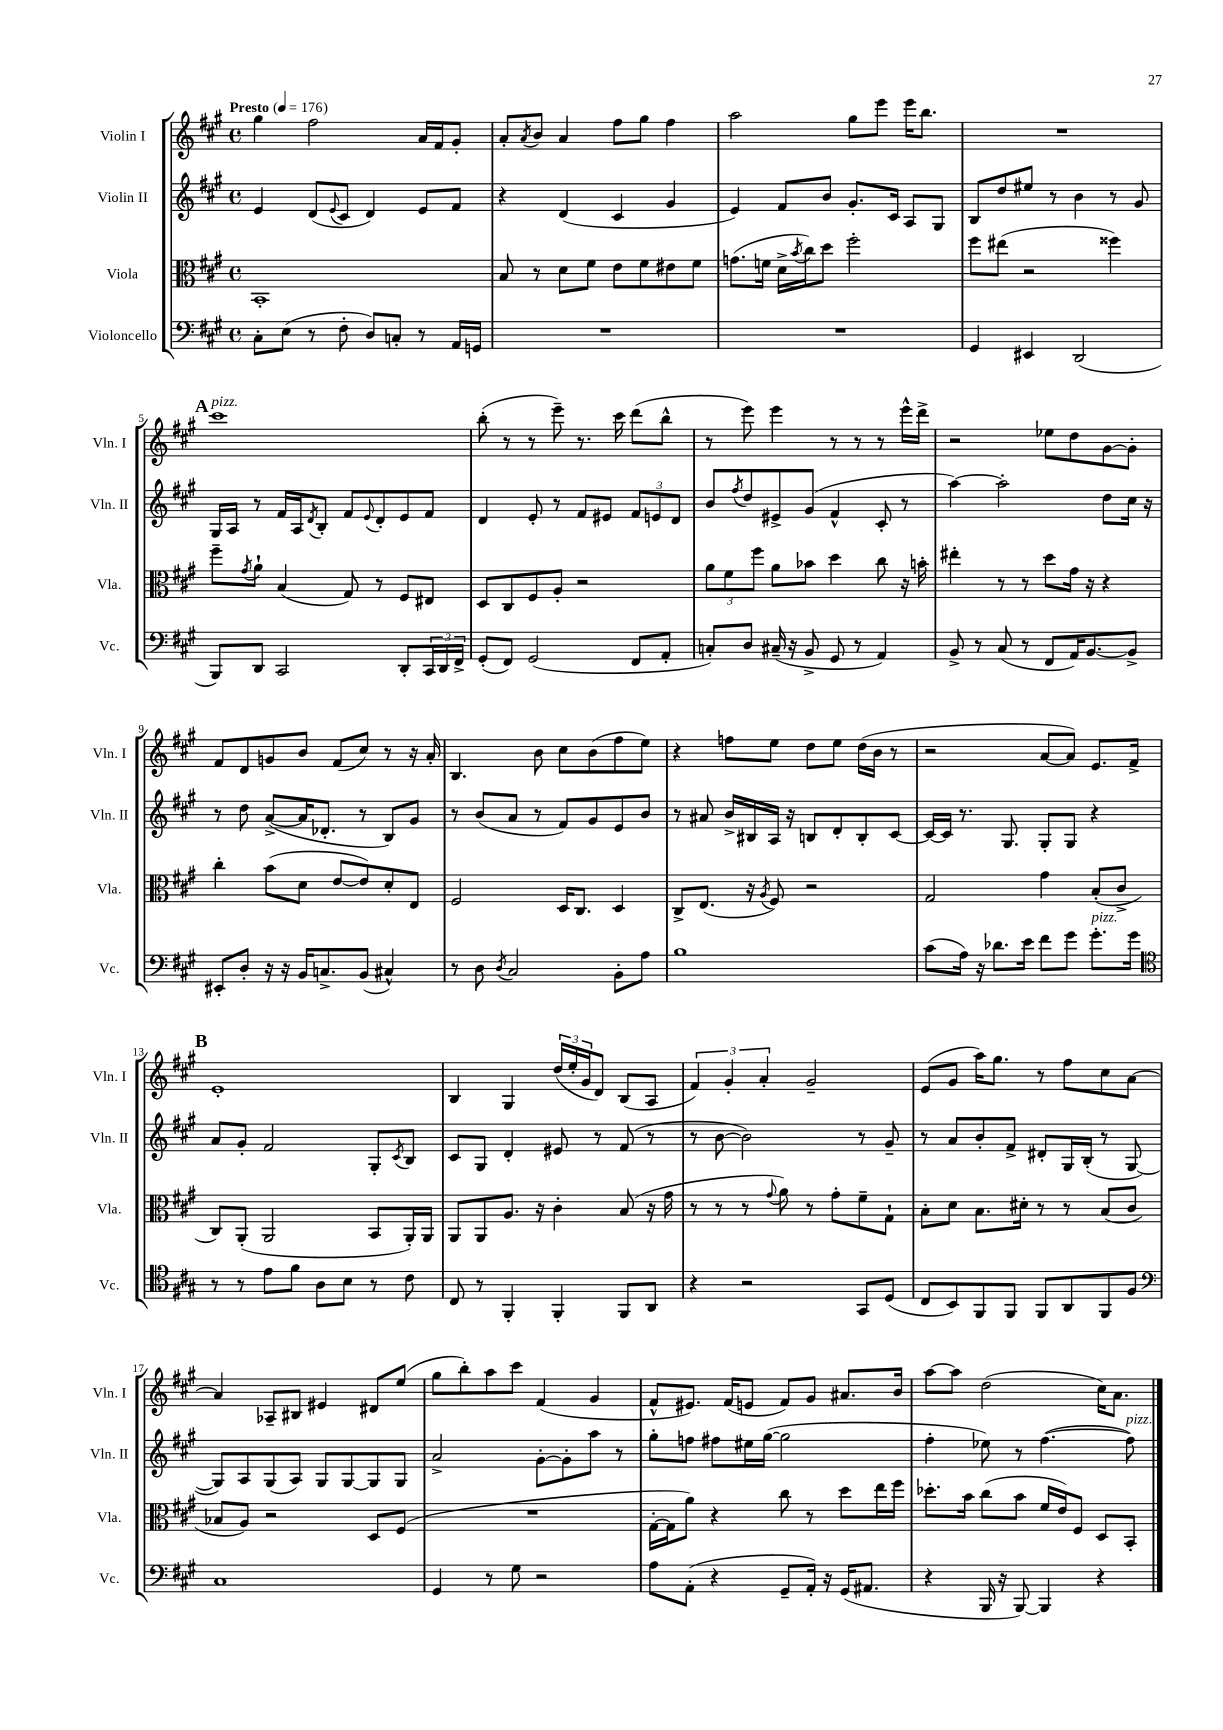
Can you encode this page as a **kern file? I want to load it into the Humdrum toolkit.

**kern	**kern	**kern	**kern
*staff4	*staff3	*staff2	*staff1
*clefF4	*clefC3	*clefG2	*clefG2
*k[f#c#g#]	*k[f#c#g#]	*k[f#c#g#]	*k[f#c#g#]
*M4/4	*M4/4	*M4/4	*M4/4
*met(c)	*met(c)	*met(c)	*met(c)
*MM176	*MM176	*MM176	*MM176
8C#'	1BB'	4e	4gg#
(8E	.	.	.
8r	.	(8d	2ff#
.	.	8qqe	.
8F#'	.	8c#	.
8D)	.	4d)	.
8C'	.	.	.
8r	.	8e	16a
.	.	.	16f#
16AA	.	8f#	8g#'
16GG	.	.	.
=	=	=	=
1r	8B	4r	8a'
.	.	.	8qa
.	8r	.	8b
.	8d	(4d	4a
.	8f#	.	.
.	8e	4c#	8ff#
.	8f#	.	8gg#
.	8e#	4g#	4ff#
.	8f#	.	.
=	=	=	=
1r	(8.g	4e)	2aa
.	16f	.	.
.	16d^	8f#	.
.	8qb	.	.
.	16cc#)	.	.
.	8dd	8b	.
.	2ff#'	8.g#'	8gg#
.	.	.	8eee
.	.	16c#	.
.	.	8A	16eee
.	.	.	8.bb
.	.	8G#	.
=	=	=	=
4GG#	8ff#	8B	1r
.	(8ee#	8dd	.
4EE#	2r	8ee#	.
.	.	8r	.
(2DD	.	4b	.
.	4ff##)	8r	.
.	.	8g#	.
=	=	=	=
8BBB)	8ff#~	16G#	1ccc#
.	.	16A	.
.	8qg#	.	.
8DD	8a`	8r	.
2CC#	(4B	16f#	.
.	.	16A	.
.	.	8qd	.
.	.	8B'	.
.	8G#)	8f#	.
.	.	8qqe	.
.	8r	8d'	.
8DD'	8F#	8e	.
24CC#	8E#	8f#	.
24DD	.	.	.
24FF#^	.	.	.
=	=	=	=
(8GG#'	8D	4d	(8bb'
8FF#)	8C#	.	8r
(2GG#	8F#	8e'	8r
.	8A'	8r	8eee~)
.	2r	8f#	8.r
.	.	8e#	.
.	.	.	16ccc#
8FF#	.	12f#	(8ddd
.	.	12e	.
8AA'	.	.	8bb^^
.	.	12d	.
=	=	=	=
8C')	12a	8b	8r
.	12f#	.	.
.	.	8qff#	.
8D	.	8dd	8eee)
.	12ff#	.	.
(16C#~	8a	8e#^	4eee
16r	.	.	.
8BB^	8b-	(8g#	.
8GG#	4dd	4f#^^	8r
8r	.	.	8r
4AA)	8cc#	8c#'	8r
.	16r	8r	16eee^^
.	16b'	.	16ddd^
=	=	=	=
8BB^	4ee#'	[4aa)	2r
8r	.	.	.
(8C#	8r	2aa']	.
8r	8r	.	.
8FF#	8dd	.	8ee-
16AA)	16g#	.	8dd
[8.BB	16r	.	.
.	4r	8dd	[8g#
8BB^]	.	16cc#	8g#']
.	.	16r	.
=	=	=	=
8EE#'	4cc#'	8r	8f#
8D'	.	8dd	8d
16r	(8b	([8a^	8g
16r	.	.	.
16BB	8d	16a]	8b
8.C^	.	8.d-'	.
.	[8e	.	(8f#
(8BB	8e])	8r	8cc#)
4C#^^)	8d'	8B)	8r
.	8E	8g#	16r
.	.	.	16a'
=	=	=	=
8r	2F#	8r	4.B
8D	.	(8b	.
8qD	.	.	.
2C#	.	8a	.
.	.	8r	8b
.	16D	8f#)	8cc#
.	8.C#	.	.
.	.	8g#	(8b
8BB'	4D	8e	8ff#
8A	.	8b	8ee)
=	=	=	=
1B	8C#^	8r	4r
.	(8.E	8a#	.
.	.	16b^	8ff
.	16r	16B#	.
.	8qA	.	.
.	8F#)	16A	8ee
.	.	16r	.
.	2r	8B	8dd
.	.	8d'	8ee
.	.	8B'	(16dd
.	.	.	16b
.	.	[8c#	8r
=	=	=	=
(8c#	2G#	16c#_	2r
.	.	16c#]	.
16A)	.	8.r	.
16r	.	.	.
8.d-	.	.	.
.	.	8.G#	.
16e	.	.	.
8f#	4g#	8G#'	[8a
8g#	.	8G#	8a])
8.g#'	(8B'	4r	8.e
.	8c#^	.	.
16g#	.	.	16f#^
=	=	=	=
*clefC4	*	*	*
8r	8C#)	8a	1e'
8r	(8AA'	8g#'	.
8e	2AA	2f#	.
8f#	.	.	.
8A	.	.	.
8B	.	.	.
8r	8BB	8G#'	.
.	.	8qc#	.
8c#	16AA')	8B	.
.	16AA	.	.
=	=	=	=
8C#	8AA	8c#	4B
8r	8AA	8G#	.
4FF#'	8.A	4d'	4G#
.	16r	.	.
4FF#'	4c#'	8e#	(24dd
.	.	.	24ee'
.	.	.	24g#
.	.	8r	8d)
8FF#	(8B	(8f#	(8B
8AA	16r	8r	8A
.	16g#	.	.
=	=	=	=
4r	8r	8r	6f#)
.	8r	[8b	.
.	.	.	6g#'
2r	8r	2b])	.
.	.	.	6a'
.	8qqg#	.	.
.	8a)	.	.
.	8r	.	2g#~
.	8g#'	.	.
8GG#	8f#~	8r	.
(8D	8G#`	8g#~	.
=	=	=	=
8C#	8B'	8r	(8e
8BB)	8d	8a	8g#
8FF#	8.B	8b'	16aa)
.	.	.	8.gg#
8FF#	.	8f#^	.
.	16d#'	.	.
8FF#	8r	8d#'	8r
8AA	8r	16G#	8ff#
.	.	(16B'	.
8FF#	(8B	8r	8cc#
8F#	8c#	[8G#	[8a
=	=	=	=
*clefF4	*	*	*
1C#	8B-	8G#])	4a]
.	8A)	8A	.
.	2r	(8G#	8A-~
.	.	8A)	8B#
.	.	8G#	4e#
.	.	[8G#	.
.	8D	8G#]	8d#
.	(8F#	8G#	(8ee
=	=	=	=
4GG#	1r	2a^	8gg#
.	.	.	8bb')
8r	.	.	8aa
8G#	.	.	8ccc#
2r	.	[8g#'	(4f#
.	.	8g#']	.
.	.	8aa	4g#
.	.	8r	.
=	=	=	=
8A	[16G#'	8gg#'	8f#^^
.	16G#]	.	.
(8AA'	8a)	8ff	8.e#)
4r	4r	8ff#	.
.	.	.	(16f#
.	.	16ee#	8e
.	.	([16gg#	.
8GG#~	8cc#	2gg#]	8f#)
16AA')	8r	.	8g#
16r	.	.	.
(16GG#	8dd	.	8.a#
8.AA#	.	.	.
.	16ee	.	.
.	16ff#	.	16b
=	=	=	=
4r	8.dd-'	4ff#'	[8aa
.	.	.	8aa]
.	16b	.	.
16BBB	(8cc#	8ee-)	(2dd
16r	.	.	.
[8BBB)	8b	8r	.
4BBB]	16f#	([4.ff#	.
.	16e)	.	.
.	8F#	.	.
4r	8D	.	16cc#)
.	.	.	8.a
.	8BB'	8ff#])	.
==	==	==	==
*-	*-	*-	*-
